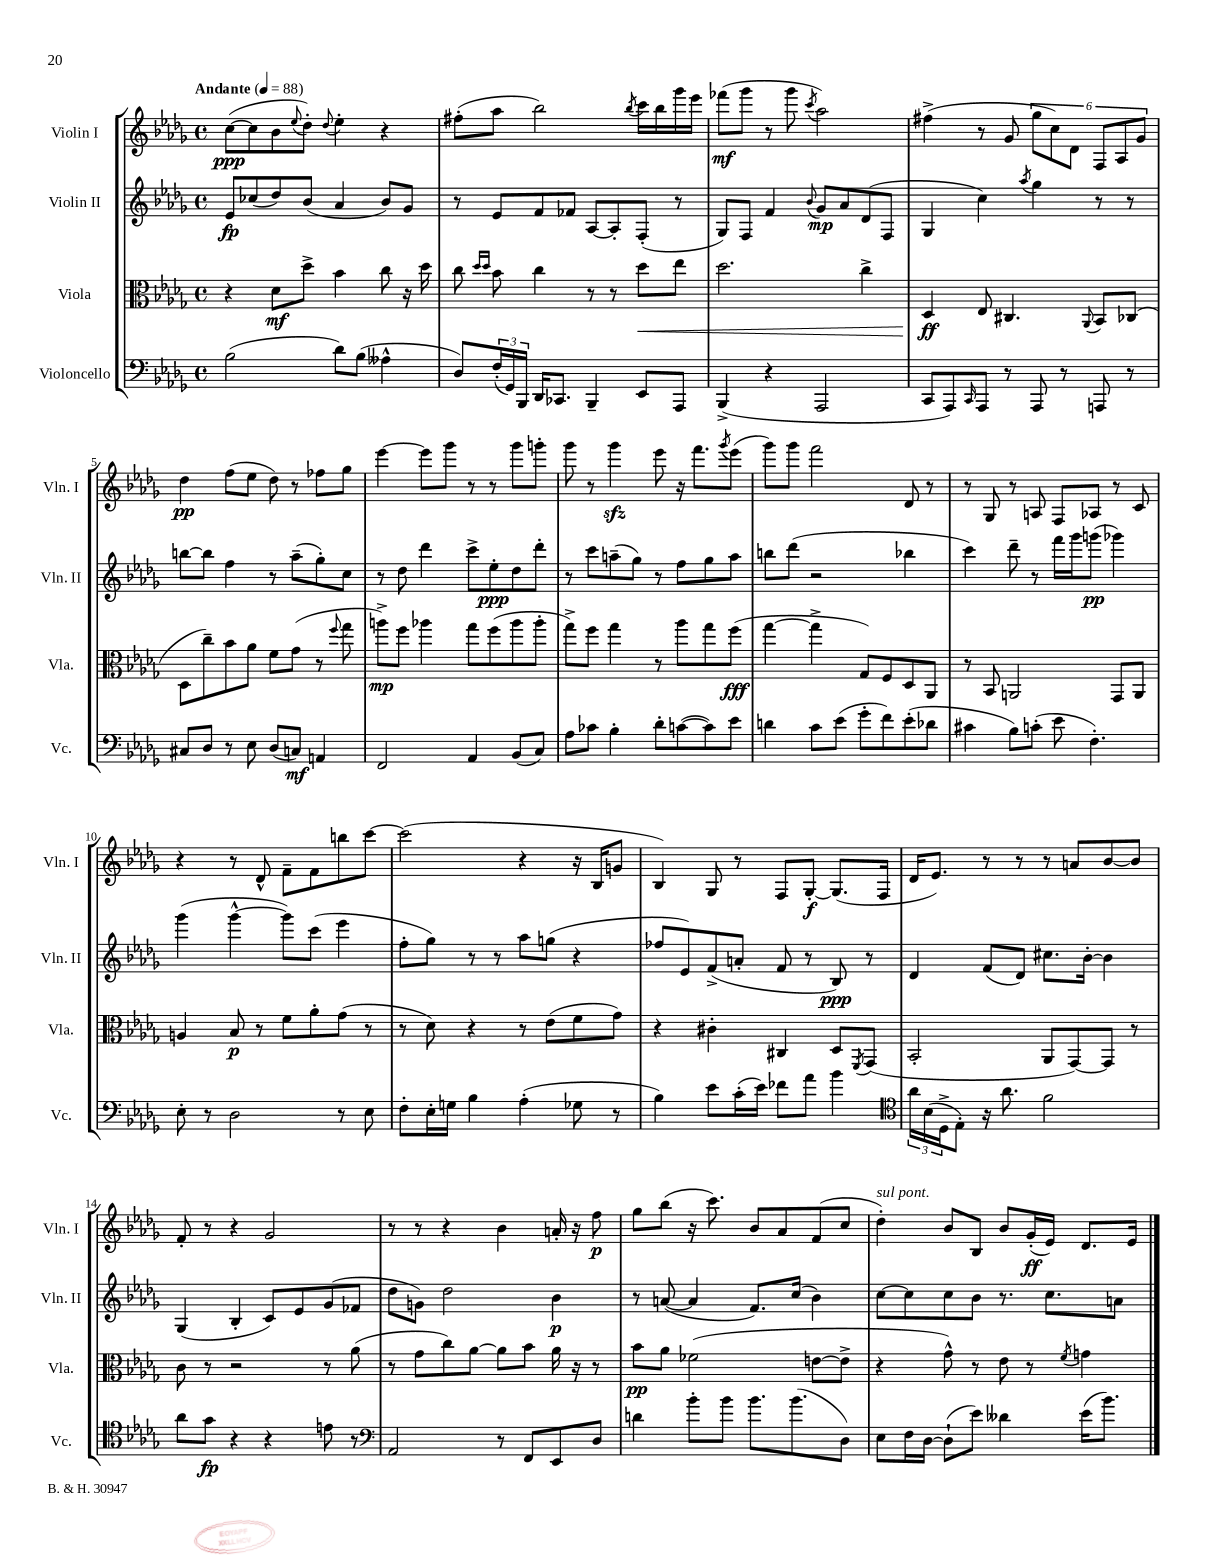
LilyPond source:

<<
\new StaffGroup <<
\new Staff = "s0" \with { instrumentName = "Violin I" shortInstrumentName = "Vln. I" } {
    \clef treble \key des \major \defaultTimeSignature \time 4/4 \tempo "Andante" 4 = 88
    c''8~\ppp( c''8 bes'8 \appoggiatura { ees''8 } des''8-.) \appoggiatura { des''8 } ees''4-. r4 |
    fis''8-.( aes''8 bes''2) \acciaccatura { bes''8 } c'''16 bes''16 ges'''16 ees'''16 |
    fes'''8\mf( ges'''8 r8 ges'''8 \acciaccatura { c'''8 } aes''2) |
    fis''4->( r8 ges'8 \tuplet 6/4 { ges''8 c''8) des'8 f8 aes8 ges'8 } |
    des''4\pp f''8( ees''8 des''8) r8 fes''8 ges''8 |
    ees'''4~ ees'''8 ges'''8 r8 r8 ges'''8 g'''8-. |
    ges'''8 r8 ges'''4\sfz ees'''8 r16 f'''8. \acciaccatura { ges'''8 } ees'''8( |
    ges'''8) ges'''8 f'''2 des'8 r8 |
    r8 ges8 r8 a8 f8 aes8 r8 c'8 |
    r4 r8 des'8-^ f'8-- f'8 b''8 c'''8~ |
    c'''2( r4 r16 bes16 g'8 |
    bes4) ges8 r8 f8 ges8~-.\f ges8.( f16 |
    des'16 ees'8.) r8 r8 r8 a'8 bes'8~ bes'8 |
    f'8-. r8 r4 ges'2 |
    r8 r8 r4 bes'4 a'16-. r16 f''8\p |
    ges''8 bes''8( r16 c'''8.) bes'8 aes'8 f'8( c''8 |
    des''4-.^\markup { \italic "sul pont." }) bes'8 bes8 bes'8 ges'16-.\ff( ees'16) des'8. ees'16 \bar "|." |
}
\new Staff = "s1" \with { instrumentName = "Violin II" shortInstrumentName = "Vln. II" } {
    \clef treble \key des \major \defaultTimeSignature \time 4/4
    ees'8\fp ces''8( des''8) bes'8( aes'4 bes'8) ges'8 |
    r8 ees'8 f'8 fes'8 aes8~ aes8-. f8-.( r8 |
    ges8) f8 f'4 \appoggiatura { bes'8 } ges'8\mp aes'8 des'8( f8 |
    ges4 c''4) \acciaccatura { aes''8 } ges''4 r8 r8 |
    b''8~ b''8 f''4 r8 aes''8--( ges''8-.) c''8 |
    r8 des''8 des'''4 c'''8-> ees''8-.\ppp des''8 des'''8-. |
    r8 c'''8 a''8--( ges''8) r8 f''8 ges''8 a''8 |
    b''8 des'''8( r2 bes''4 |
    c'''4) des'''8-- r8 f'''16 ges'''16 g'''8\pp( ges'''4) |
    ges'''4( ges'''4~-^ ges'''8) c'''8( ees'''4 |
    f''8-. ges''8) r8 r8 aes''8 g''8( r4 |
    fes''8 ees'8) f'8->( a'8-. f'8 r8 bes8\ppp) r8 |
    des'4 f'8( des'8) cis''8. bes'16~-. bes'4 |
    ges4( bes4-. c'8) ees'8 ges'8( fes'8 |
    des''8 g'8) des''2 bes'4\p |
    r8 a'8~( a'4 f'8.) c''16( bes'4) |
    c''8~ c''8 c''8 bes'8 r8. c''8. a'8 \bar "|." |
}
\new Staff = "s2" \with { instrumentName = "Viola" shortInstrumentName = "Vla." } {
    \clef alto \key des \major \defaultTimeSignature \time 4/4
    r4 des'8\mf des''8-> bes'4 c''8 r16 des''16 |
    c''8 \grace { des''16 des''16 } bes'8 c''4 r8 r8 des''8\< ees''8 |
    des''2. c''4-> |
    des4\ff\! ees8 cis4. \appoggiatura { aes,8 } bes,8 ces8( |
    des8 c''8--) bes'8 aes'8 f'8 ges'8( r8 \appoggiatura { f''8 } ges''8 |
    a''8->\mp) f''8 aes''4 ges''8 f''8( aes''8 aes''8-. |
    ges''8->) f''8 ges''4 r8 aes''8 ges''8 f''8\fff( |
    ges''4~ ges''4-> ges8) f8 des8 aes,8 |
    r8 bes,8 a,2 ges,8 a,8 |
    a4 bes8\p r8 f'8 aes'8-. ges'8( r8 |
    r8 des'8) r4 r8 ees'8( f'8 ges'8) |
    r4 cis'4-. cis4 des8 \acciaccatura { f,8 } ges,8( |
    bes,2-. aes,8 ges,8~) ges,8 r8 |
    c'8 r8 r2 r8 aes'8( |
    r8 ges'8 c''8) aes'8~ aes'8 bes'8 aes'16 r16 r8 |
    bes'8\pp aes'8 fes'2( e'8~ e'8-> |
    r4 ges'8-^) r8 ees'8 r8 \acciaccatura { f'8 } g'4 \bar "|." |
}
\new Staff = "s3" \with { instrumentName = "Violoncello" shortInstrumentName = "Vc." } {
    \clef bass \key des \major \defaultTimeSignature \time 4/4
    bes2( des'8) bes8( aeses4-^ |
    des8) \tuplet 3/2 { f16-.( ges,16) bes,,16 } des,16 ces,8. bes,,4-- ees,8 aes,,8 |
    bes,,4->( r4 aes,,2 |
    c,8 aes,,8) \grace { c,16 } aes,,8 r8 aes,,8 r8 a,,8 r8 |
    cis8 des8 r8 ees8 des8( c8\mf) a,4 |
    f,2 aes,4 bes,8( c8) |
    aes8 ces'8 bes4-. des'8-. c'8~( c'8) ees'8 |
    d'4 c'8 ees'8( ges'8-. f'8) ees'8-.( des'8 |
    cis'4 bes8) c'8-.( ees'8 f4.-.) |
    ees8-. r8 des2 r8 ees8 |
    f8-. ees16-. g16 bes4 aes4-.( ges8 r8 |
    bes4) ees'8 c'16-.( ees'16) fes'8 aes'8 bes'4 |
    \clef tenor \tuplet 3/2 { aes'16 bes16( des16-> } ees8-.) r16 aes'8. f'2 |
    aes'8 ges'8\fp r4 r4 e'8 r8 |
    \clef bass aes,2 r8 f,8 ees,8 des8 |
    d'4 bes'8-. bes'8 bes'8. bes'8.( des8) |
    ees8 f16 des16~ des8-!( ees'8) deses'4 ees'16( bes'8.) \bar "|." |
}
>>
>>
